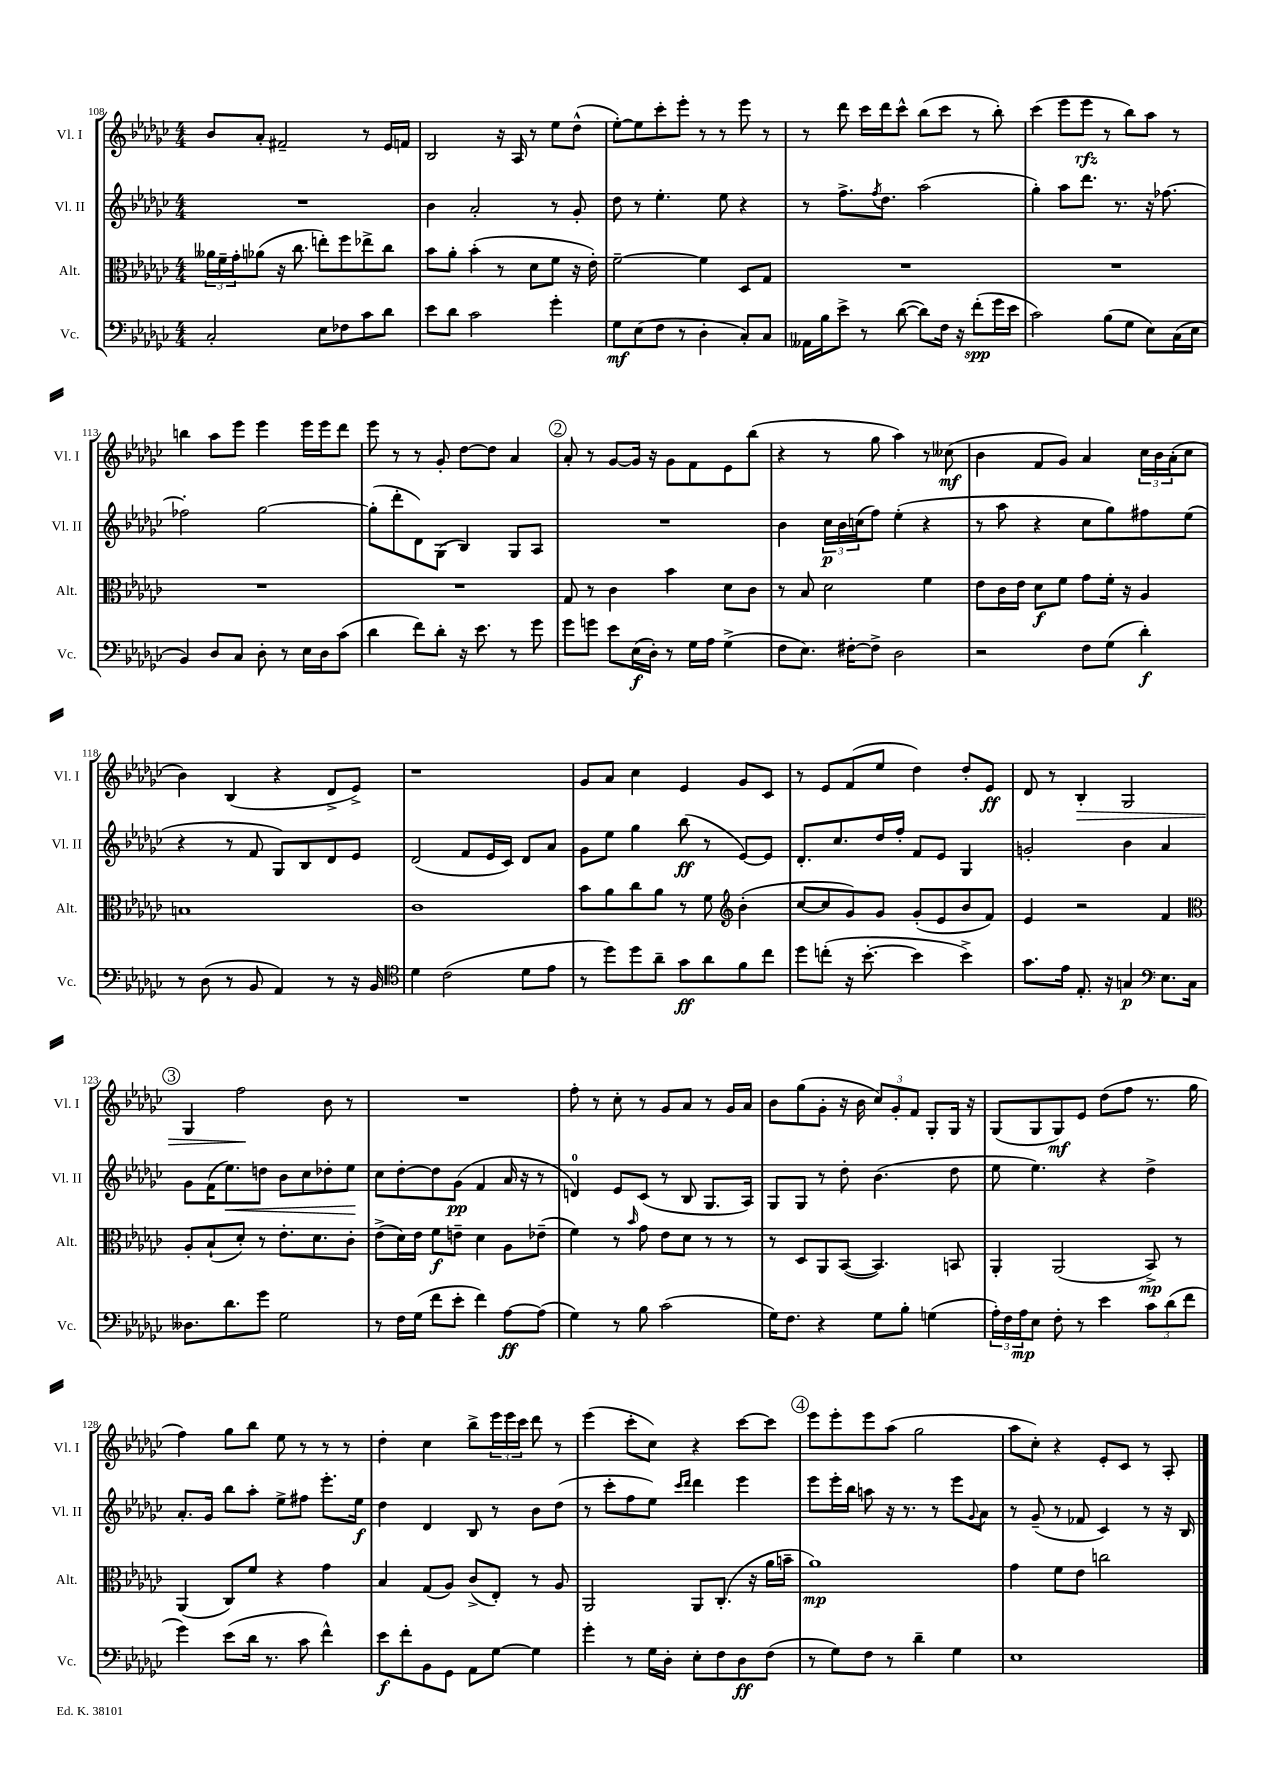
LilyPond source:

<<
\new StaffGroup <<
\new Staff = "s0" \with { instrumentName = "Vl. I" shortInstrumentName = "Vl. I" } {
    \clef treble \key ges \major \numericTimeSignature \time 4/4
    bes'8 aes'8-. fis'2-- r8 ees'16 f'16 |
    bes2 r16 aes16 r8 ees''8 des''8-^( |
    ees''8~-.) ees''8 ces'''8-. ees'''8-. r8 r8 ees'''8 r8 |
    r8 des'''8 ces'''16 des'''16 ces'''8-^ bes''8( ces'''8 r8 bes''8-.) |
    ces'''4( ees'''8 ees'''8\rfz r8 bes''8) aes''8 r8 |
    b''4 aes''8 ees'''8 ees'''4 ees'''16 ees'''16 des'''8 |
    ees'''8 r8 r8 ges'8-. des''8~ des''8 aes'4 |
    \mark \markup { \circle "2" } aes'8-. r8 ges'8~ ges'16 r16 ges'8 f'8 ees'8 bes''8( |
    r4 r8 ges''8 aes''4) r8 ceses''8\mf( |
    bes'4 f'8 ges'8) aes'4 \tuplet 3/2 { ces''16 bes'16 aes'16-.( } ces''8 |
    bes'4) bes4( r4 des'8-> ees'8->) |
    r1 |
    ges'8 aes'8 ces''4 ees'4 ges'8 ces'8 |
    r8 ees'8 f'8( ees''8 des''4) des''8-. ees'8\ff |
    des'8 r8 bes4-.\> ges2 |
    \mark \markup { \circle "3" } ges4 f''2\! bes'8 r8 |
    R1 |
    f''8-. r8 ces''8-. r8 ges'8 aes'8 r8 ges'16 aes'16 |
    bes'8 ges''8( ges'8-. r16 bes'16 \tuplet 3/2 { ces''8) ges'8-. f'8 } ges8-. ges16 r16 |
    ges8( ges8 ges8\mf) ees'8 des''8( f''8 r8. ges''16 |
    f''4) ges''8 bes''8 ees''8 r8 r8 r8 |
    des''4-. ces''4 bes''8-> \tuplet 3/2 { ees'''16 ees'''16 ces'''16 } des'''8 r8 |
    ees'''4( ces'''8-. ces''8) r4 ces'''8~ ces'''8 |
    \mark \markup { \circle "4" } ees'''8 ees'''8-. ees'''8 aes''8( ges''2 |
    aes''8 ces''8-.) r4 ees'8-. ces'8 r8 aes8-. \bar "|." |
}
\new Staff = "s1" \with { instrumentName = "Vl. II" shortInstrumentName = "Vl. II" } {
    \clef treble \key ges \major \numericTimeSignature \time 4/4
    R1 |
    bes'4 aes'2-. r8 ges'8-. |
    des''8 r8 ees''4.-. ees''8 r4 |
    r8 f''8.-> \acciaccatura { f''8 } des''8. aes''2( |
    ges''4-.) aes''8 des'''8. r8. r16 fes''8.~ |
    fes''2-. ges''2~ |
    ges''8-.( des'''8-. des'8) ges8( bes4) ges8 aes8 |
    \mark \markup { \circle "2" } R1 |
    bes'4 \tuplet 3/2 { ces''16\p bes'16 c''16( } f''8) ees''4-.( r4 |
    r8 aes''8 r4 ces''8 ges''8) fis''8 ees''8( |
    r4 r8 f'8 ges8) bes8 des'8 ees'8 |
    des'2( f'8 ees'16 ces'16) des'8 aes'8 |
    ges'8 ees''8 ges''4 bes''8\ff( r8 ees'8~) ees'8 |
    des'8.-. ces''8. des''16 f''16-. f'8 ees'8 ges4 |
    g'2-. bes'4 aes'4 |
    \mark \markup { \circle "3" } ges'8 f'16( ees''8.\<) d''8 bes'8 ces''8 des''8-. ees''8\! |
    ces''8 des''8~-. des''8 ges'8\pp( f'4 aes'16 r16 r8 |
    d'4-0) ees'8 ces'8( r8 bes8 ges8. aes16) |
    ges8 ges8 r8 des''8-. bes'4.( des''8 |
    ees''8 ees''4.) r4 des''4-> |
    aes'8.-. ges'16 bes''8 aes''8-. ees''8-> fis''8 ees'''8.-. ees''16\f |
    des''4 des'4 bes8 r8 bes'8 des''8( |
    r8 ces'''8-. f''8 ees''8) \grace { ces'''16 des'''16 } des'''4 ees'''4 |
    \mark \markup { \circle "4" } ees'''8 ees'''16-. bes''16 a''8 r16 r8. r8 ees'''8 \appoggiatura { ges'8 } aes'8 |
    r8 ges'8--( r8 fes'8 ces'4) r8 r16 bes16 \bar "|." |
}
\new Staff = "s2" \with { instrumentName = "Alt." shortInstrumentName = "Alt." } {
    \clef alto \key ges \major \numericTimeSignature \time 4/4
    \tuplet 3/2 { aeses'16 f'16-- ges'16-. } aes'8( r16 ces''8. e''8-.) f''8 ees''8-> ces''8 |
    bes'8 aes'8-. bes'4-.( r8 des'8 f'8 r16 ees'16-.) |
    f'2~-- f'4 des8 ges8 |
    R1 |
    R1 |
    R1 |
    R1 |
    \mark \markup { \circle "2" } ges8 r8 ces'4 bes'4 des'8 ces'8 |
    r8 bes8 des'2 f'4 |
    ees'8 ces'16 ees'16 des'8\f f'8 ges'8 f'16-. r16 aes4 |
    b1 |
    ces'1 |
    bes'8 aes'8 ces''8 aes'8 r8 f'8 \clef treble bes'4-.( |
    ces''8~ ces''8 ges'8) ges'8 ges'8-.( ees'8 bes'8 f'8) |
    ees'4 r2 f'4 |
    \mark \markup { \circle "3" } \clef alto aes8-. bes8-!( des'8-.) r8 ees'8.-. des'8. ces'8-. |
    ees'8->( des'16) ees'16 f'8\f e'8-- des'4 aes8 ees'8--( |
    f'4) r8 \grace { bes'16 } ges'8 ees'8 des'8 r8 r8 |
    r8 des8 aes,8 bes,8~( bes,4.) b,8 |
    aes,4-. aes,2( bes,8->\mp) r8 |
    aes,4( ces8) f'8 r4 ges'4 |
    bes4 ges8( aes8) ces'8->( ees8-.) r8 aes8 |
    aes,2 aes,8 ces8.-.( r16 aes'16 b'16-- |
    \mark \markup { \circle "4" } aes'1\mp) |
    ges'4 f'8 ees'8 c''2 \bar "|." |
}
\new Staff = "s3" \with { instrumentName = "Vc." shortInstrumentName = "Vc." } {
    \clef bass \key ges \major \numericTimeSignature \time 4/4
    ces2-. ees8 fes8 ces'8 des'8 |
    ees'8 des'8 ces'2 ges'4-. |
    ges8\mf ees8( f8 r8 des4-. ces8-.) ces8 |
    aeses,16 bes16 ees'8-> r8 des'8~( des'8) f16 r16 f'8-.\spp( ges'16 ees'16 |
    ces'2) bes8( ges8 ees8) ces16( ees16 |
    bes,4) des8 ces8 des8-. r8 ees16 des16 ces'8( |
    des'4 f'8) des'8-. r16 ees'8. r8 ges'8 |
    \mark \markup { \circle "2" } ges'8 g'8 ees'8 ees16\f( des16-.) r8 ges16 aes16 ges4->( |
    f8 ees8.) fis16~-. fis8-> des2 |
    r2 f8 ges8( des'4-.\f) |
    r8 des8( r8 bes,8 aes,4) r8 r16 bes,16 |
    \clef tenor des'4 ces'2( des'8 ees'8 |
    r8 des''8) des''8 aes'8-- ges'8\ff aes'8 f'8 ces''8 |
    des''8 c''8-.( r16 bes'8.~-. bes'4 bes'4->) |
    ges'8. ees'16 ees8.-. r16 g4\p \clef bass ees8. ces16 |
    \mark \markup { \circle "3" } deses8. des'8. ges'8 ges2 |
    r8 f16 ges16( f'8 ees'8-. f'4) aes8~\ff aes8( |
    ges4) r8 bes8 ces'2( |
    ges16) f8. r4 ges8 bes8-. g4( |
    \tuplet 3/2 { aes16-.) f16 aes16\mp } ees8 f8-. r8 ees'4 \tuplet 3/2 { ces'8 des'8( f'8 } |
    ges'4) ees'8( des'16 r8. ces'8 f'4-^) |
    ees'8\f f'8-. bes,8 ges,8 aes,8 ges8~ ges4 |
    ges'4-. r8 ges16 des16-. ees8-. f8 des8\ff f8( |
    \mark \markup { \circle "4" } r8 ges8) f8 r8 des'4-- ges4 |
    ees1 \bar "|." |
}
>>
>>
\layout { \context { \Score currentBarNumber = #108 } }
